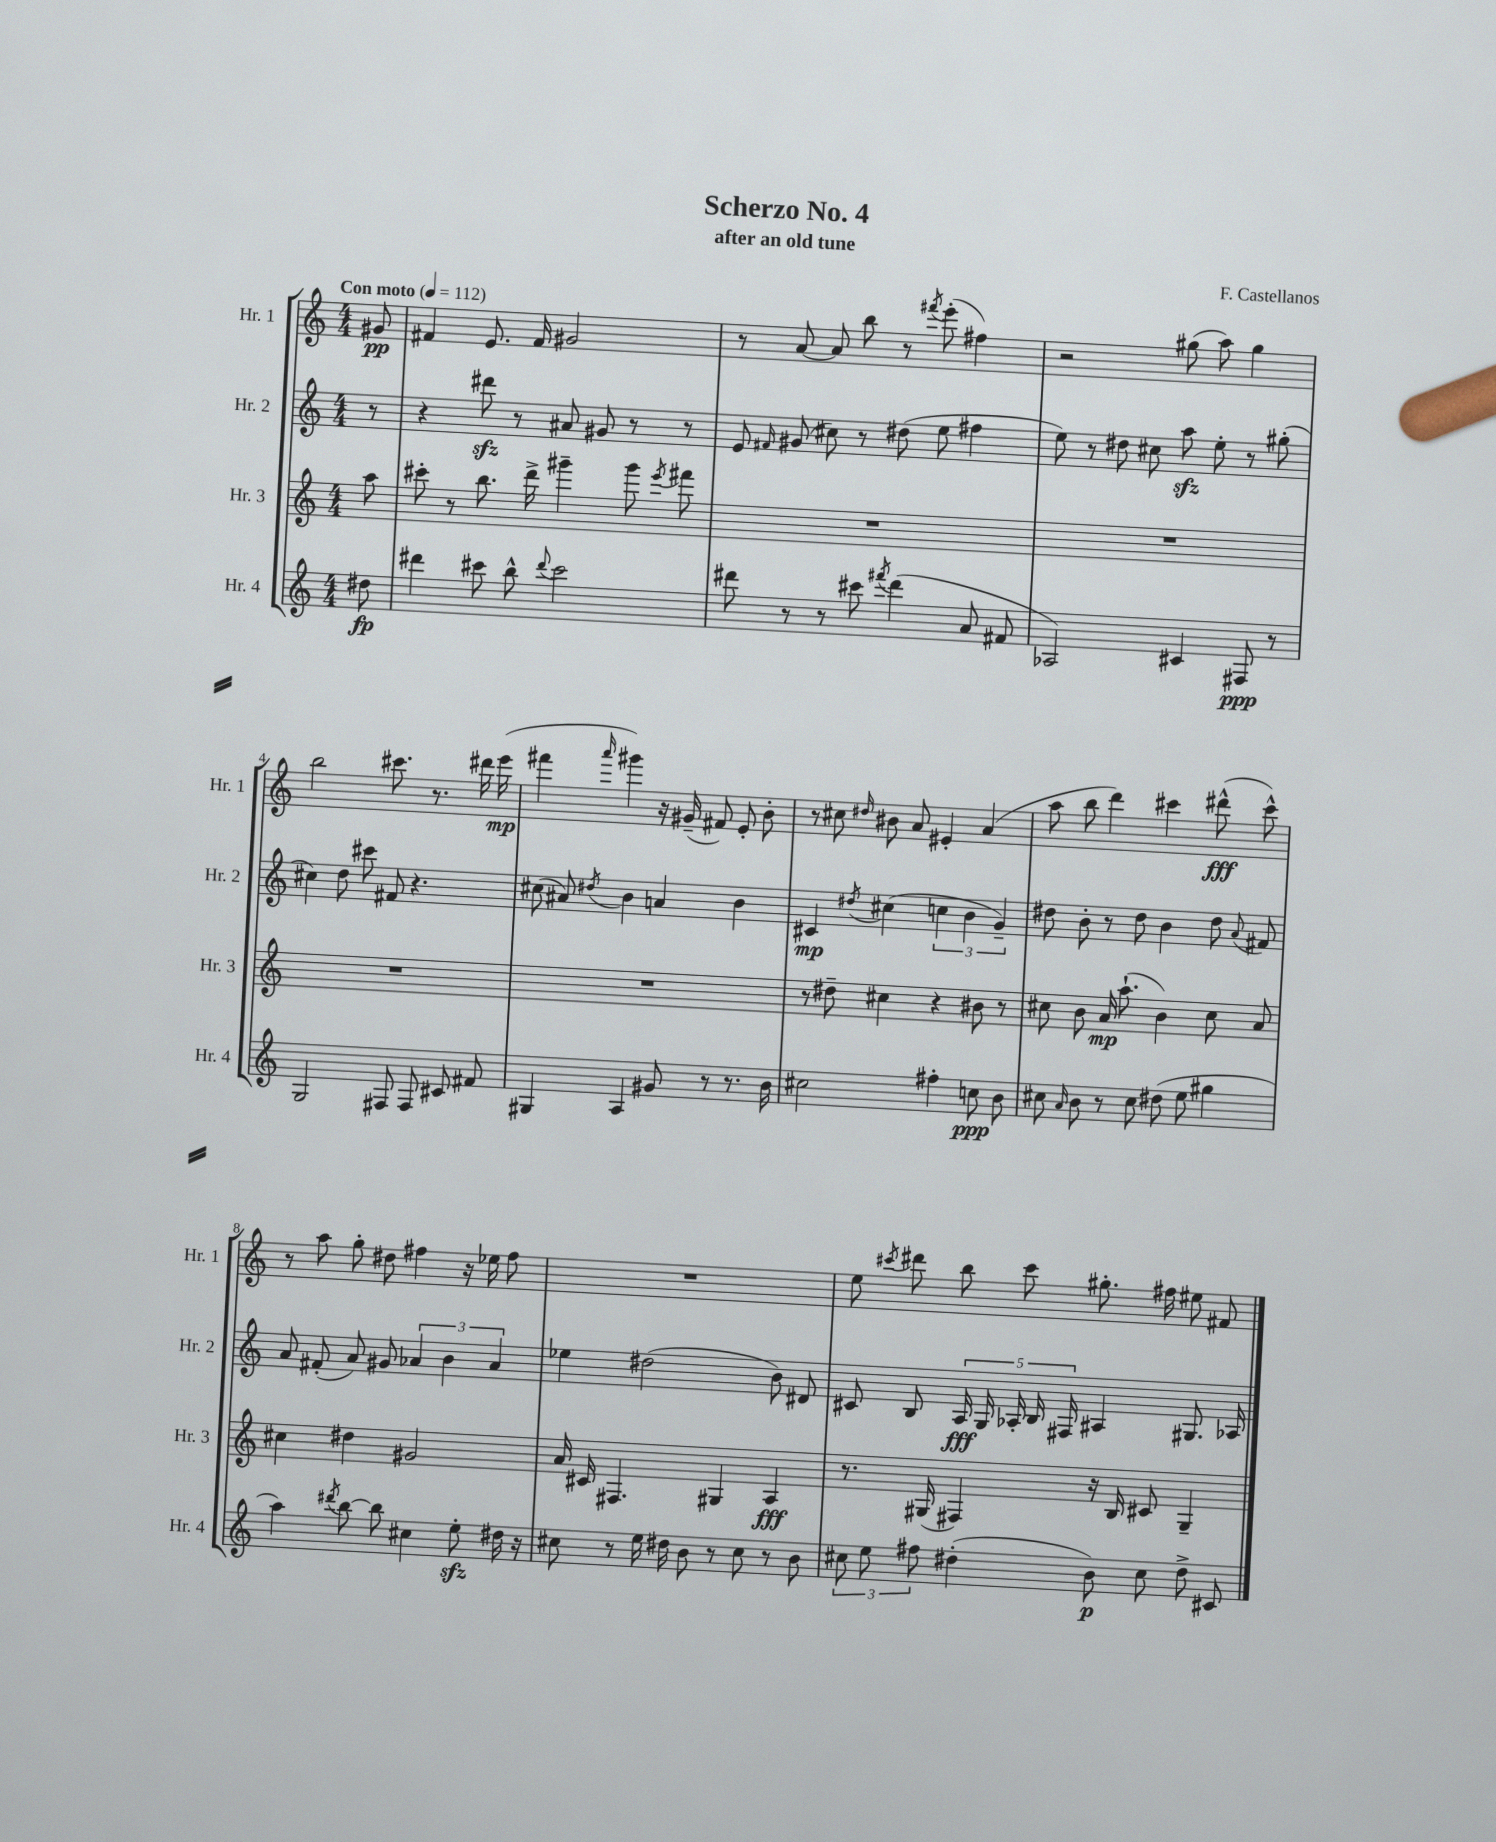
\header { title = "Scherzo No. 4" composer = "F. Castellanos" subtitle = "after an old tune" }
<<
\new StaffGroup <<
\new Staff = "s0" \with { instrumentName = "Hr. 1" shortInstrumentName = "Hr. 1" } {
    \clef treble \key c \major \numericTimeSignature \time 4/4 \partial 8 \tempo "Con moto" 4 = 112
    \autoBeamOff gis'8\pp |
    fis'4 e'8. fis'16 gis'2 |
    r8 a'8~ a'8 b''8 r8 \acciaccatura { fis'''8 } e'''8-.( fis''4) |
    r2 gis''8( a''8) gis''4 |
    b''2 cis'''8. r8. dis'''16 e'''16\mp( |
    fis'''4 \grace { a'''16 } gis'''4) r16 gis'16--( fis'8) e'8-. b'8-. |
    r8 cis''8 \grace { dis''16 } bis'8 a'8 eis'4-. a'4( |
    a''8 b''8 d'''4) cis'''4 dis'''8-^\fff( cis'''8-^) |
    r8 a''8 g''8-. dis''8 fis''4 r16 ees''16 fis''8 |
    R1 |
    e''8 \acciaccatura { cis'''8 } dis'''8 b''8 cis'''8 gis''8.-. fis''16 eis''8 fis'8 \bar "|." |
}
\new Staff = "s1" \with { instrumentName = "Hr. 2" shortInstrumentName = "Hr. 2" } {
    \clef treble \key c \major \numericTimeSignature \time 4/4 \partial 8
    \autoBeamOff r8 |
    r4 dis'''8\sfz r8 ais'8 gis'8 r8 r8 |
    e'8 \grace { fis'16 } gis'8( cis''8) r8 dis''8( e''8 fis''4 |
    e''8) r8 dis''8 cis''8 a''8\sfz e''8-. r8 gis''8-.( |
    cis''4) d''8 cis'''8 fis'8 r4. |
    cis''8( ais'8) \acciaccatura { dis''8 } b'4 a'4 b'4 |
    cis'4\mp \acciaccatura { dis''8 } cis''4( \tuplet 3/2 { c''4 b'4 g'4--) } |
    dis''8 b'8-. r8 dis''8 b'4 dis''8 \appoggiatura { a'8 } fis'8 |
    a'8 fis'8-.( a'8) gis'8 \tuplet 3/2 { aes'4 b'4 aes'4 } |
    ees''4 dis''2( b'8) dis'8 |
    cis'8 b8 \tuplet 5/4 { a16\fff g16 aes16-. b16 fis16 } ais4 gis8. aes16 \bar "|." |
}
\new Staff = "s2" \with { instrumentName = "Hr. 3" shortInstrumentName = "Hr. 3" } {
    \clef treble \key c \major \numericTimeSignature \time 4/4 \partial 8
    \autoBeamOff a''8 |
    cis'''8-. r8 b''8. d'''16-> gis'''4-- gis'''8 \acciaccatura { e'''8 } fis'''8 |
    R1 |
    R1 |
    R1 |
    R1 |
    r8 dis''8-- cis''4 r4 bis'8 r8 |
    cis''8 b'8 a'16\mp a''8.-!( b'4) cis''8 a'8 |
    cis''4 dis''4 gis'2 |
    a'16 cis'16 fis4. gis4 a4\fff |
    r8. gis16( fis4) r16 b16 cis'8 gis4-- \bar "|." |
}
\new Staff = "s3" \with { instrumentName = "Hr. 4" shortInstrumentName = "Hr. 4" } {
    \clef treble \key c \major \numericTimeSignature \time 4/4 \partial 8
    \autoBeamOff dis''8\fp |
    dis'''4 cis'''8 b''8-^ \appoggiatura { dis'''8 } cis'''2 |
    dis'''8 r8 r8 cis'''8 \acciaccatura { fis'''8 } dis'''4( a'8 fis'8 |
    aes2) cis'4 fis8\ppp r8 |
    g2 fis8 fis8 cis'8 fis'8 |
    gis4 a4 gis'8 r8 r8. b'16 |
    cis''2 fis''4-. c''8\ppp b'8 |
    cis''8 \grace { a'16 } b'8 r8 cis''8 dis''8( e''8 gis''4 |
    a''4) \acciaccatura { dis'''8 } b''8~ b''8 cis''4 e''8-.\sfz dis''16 r16 |
    cis''8 r8 e''16 dis''16 b'8 r8 cis''8 r8 b'8 |
    \tuplet 3/2 { cis''8 e''8 fis''8 } dis''4-.( b'8\p) cis''8 dis''8-> cis'8 \bar "|." |
}
>>
>>
